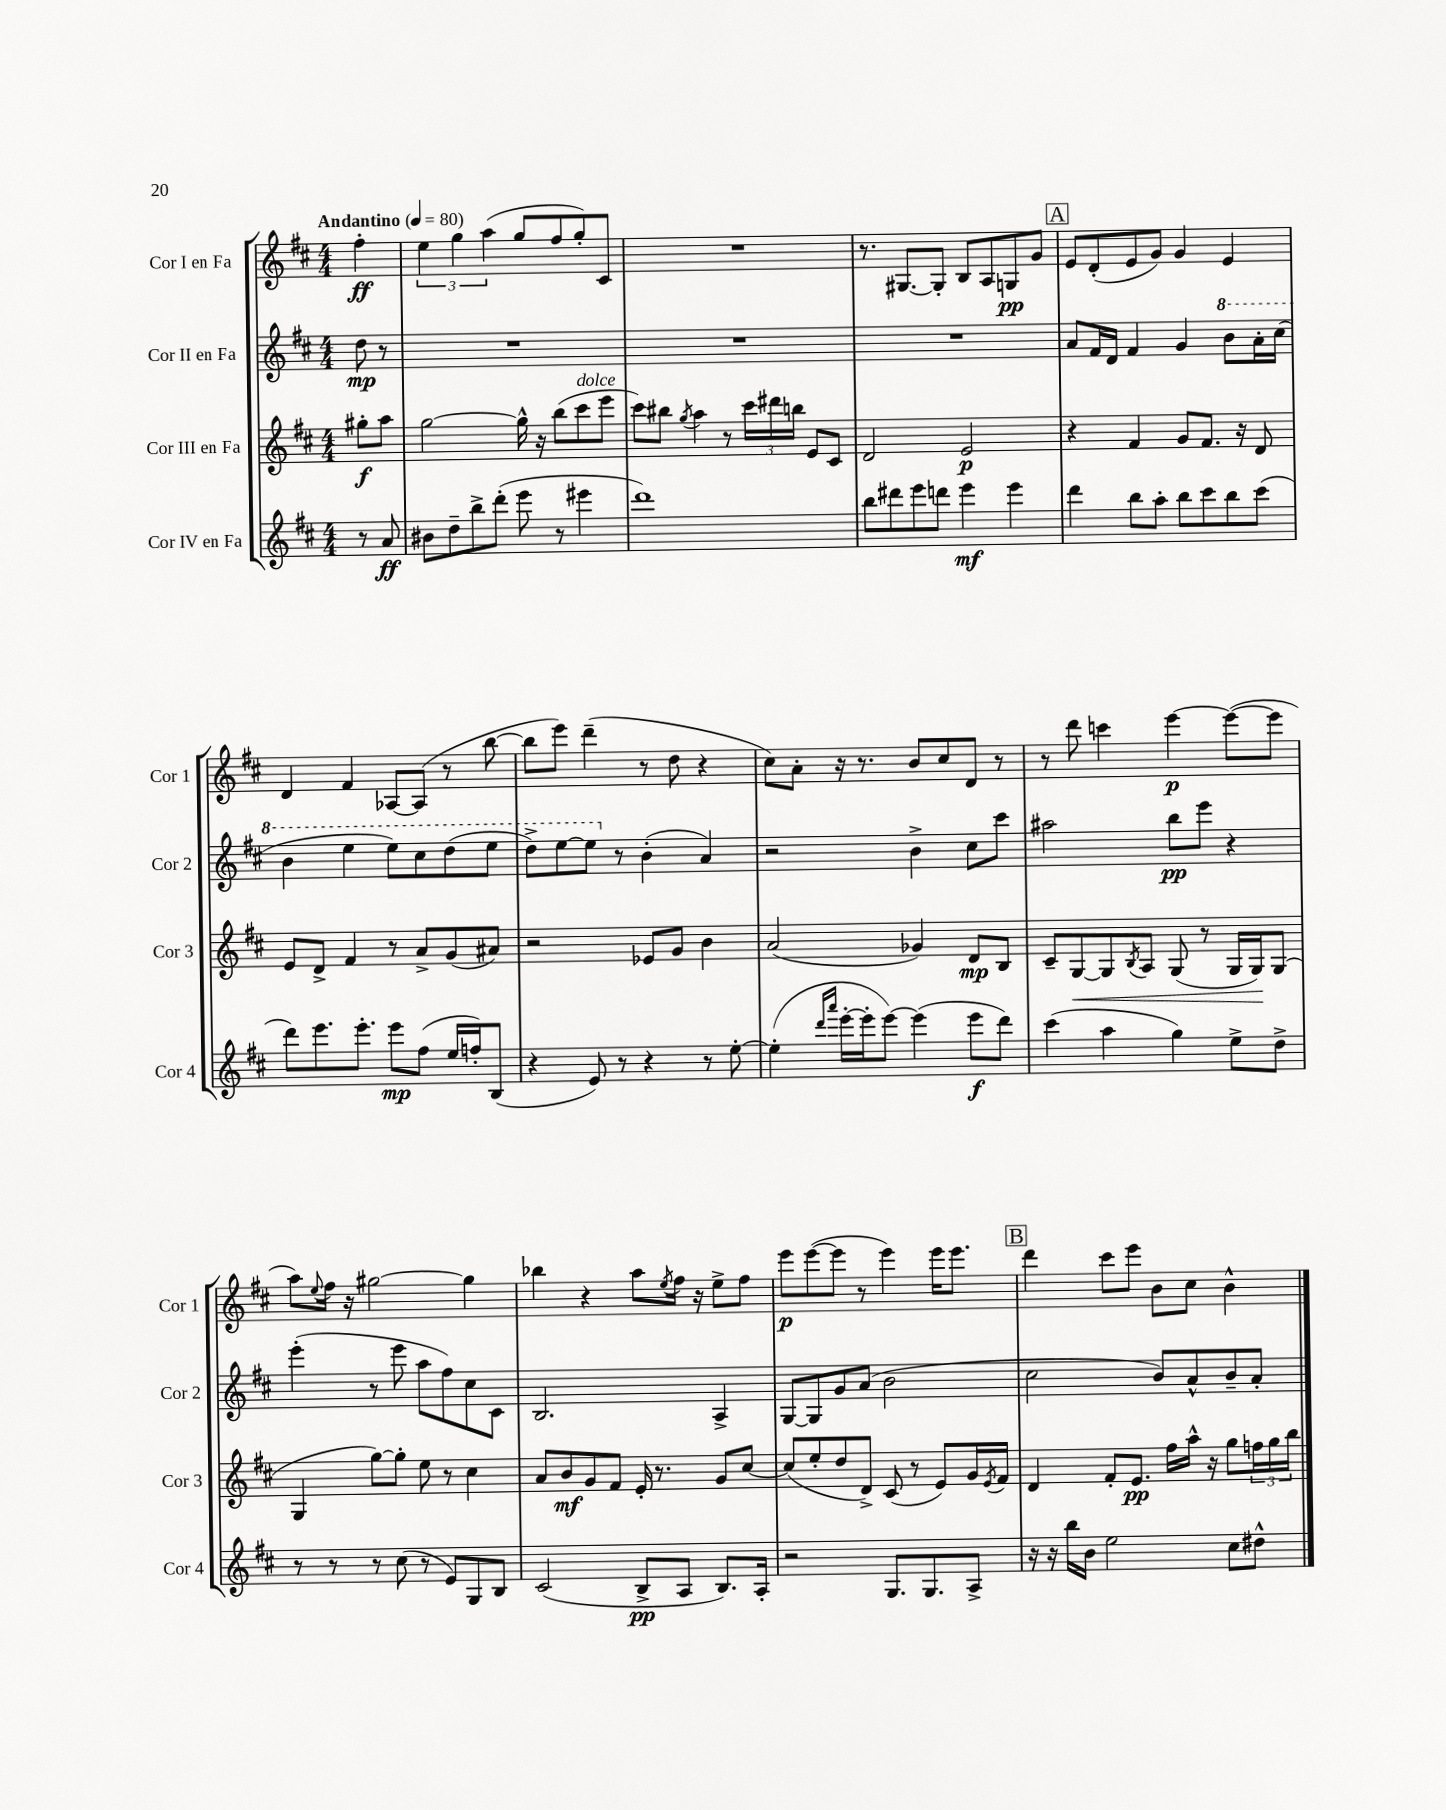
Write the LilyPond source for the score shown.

<<
\new StaffGroup <<
\new Staff = "s0" \with { instrumentName = "Cor I en Fa" shortInstrumentName = "Cor 1" } {
    \clef treble \key d \major \numericTimeSignature \time 4/4 \partial 4 \tempo "Andantino" 4 = 80
    fis''4-.\ff |
    \tuplet 3/2 { e''4 g''4 a''4( } g''8 fis''8 g''8-.) cis'8 |
    R1 |
    r8. gis8.~ gis8-. b8 a8 g8\pp g'8 |
    \mark \markup { \box "A" } e'8 d'8-.( e'8 g'8) g'4 e'4 |
    d'4 fis'4 aes8~ aes8( r8 b''8~ |
    b''8 e'''8) d'''4--( r8 d''8 r4 |
    cis''8) a'8-. r16 r8. b'8 cis''8 d'8 r8 |
    r8 d'''8 c'''4 e'''4~\p e'''8~( e'''8 |
    a''8) \appoggiatura { e''8 } fis''16 r16 gis''2~ gis''4 |
    bes''4 r4 a''8 \acciaccatura { e''8 } fis''16 r16 e''8-> fis''8 |
    e'''8\p e'''8~( e'''8 r8 e'''4) e'''16 e'''8. |
    \mark \markup { \box "B" } d'''4 cis'''8 e'''8 b'8 cis''8 b'4-^ \bar "|." |
}
\new Staff = "s1" \with { instrumentName = "Cor II en Fa" shortInstrumentName = "Cor 2" } {
    \clef treble \key d \major \numericTimeSignature \time 4/4 \partial 4
    d''8\mp r8 |
    R1 |
    R1 |
    R1 |
    \mark \markup { \box "A" } a'8 fis'16 d'16 fis'4 g'4 \ottava #1 b''8 a''16-. cis'''16( |
    b''4 e'''4 e'''8) cis'''8 d'''8( e'''8 |
    d'''8->) e'''8~ e'''8 \ottava #0 r8 b'4-.( a'4) |
    r2 b'4-> cis''8 cis'''8 |
    ais''2 b''8\pp e'''8 r4 |
    e'''4-.( r8 e'''8 a''8 fis''8) cis''8 cis'8 |
    b2. a4-> |
    g8~ g8 g'8 a'8( b'2 |
    \mark \markup { \box "B" } cis''2 b'8) a'8-^ b'8-- a'8-. \bar "|." |
}
\new Staff = "s2" \with { instrumentName = "Cor III en Fa" shortInstrumentName = "Cor 3" } {
    \clef treble \key d \major \numericTimeSignature \time 4/4 \partial 4
    gis''8-.\f a''8 |
    g''2~ g''16-^ r16 b''8( cis'''8^\markup { \italic "dolce" } e'''8 |
    cis'''8) bis''8 \acciaccatura { g''8 } a''4 r8 \tuplet 3/2 { cis'''16 dis'''16 b''16 } e'8 cis'8 |
    d'2 e'2\p |
    \mark \markup { \box "A" } r4 fis'4 g'8 fis'8. r16 d'8 |
    e'8 d'8-> fis'4 r8 a'8-> g'8( ais'8) |
    r2 ees'8 g'8 b'4 |
    a'2( ges'4) d'8\mp b8 |
    cis'8-- g8~\< g8 \acciaccatura { b8 } a8 g8( r8 g16 g16\!) g8( |
    g4 g''8~) g''8-. e''8 r8 cis''4 |
    a'8 b'8\mf g'8 fis'8 e'16-. r8. g'8 cis''8~ |
    cis''8( e''8-. d''8 d'8->) cis'8( r8 e'8) g'16 \acciaccatura { e'8 } fis'16 |
    \mark \markup { \box "B" } d'4 fis'8-. e'8.\pp fis''16 a''16-^ r16 g''8 \tuplet 3/2 { f''16 g''16 b''16 } \bar "|." |
}
\new Staff = "s3" \with { instrumentName = "Cor IV en Fa" shortInstrumentName = "Cor 4" } {
    \clef treble \key d \major \numericTimeSignature \time 4/4 \partial 4
    r8 a'8\ff |
    bis'8 d''8-- b''8-> d'''8-.( e'''8 r8 eis'''4 |
    d'''1) |
    b''8 dis'''8 e'''8 d'''8 e'''4\mf e'''4 |
    \mark \markup { \box "A" } d'''4 b''8 a''8-. b''8 cis'''8 b''8 cis'''8( |
    d'''8) e'''8. e'''8.-. e'''8\mp fis''8( e''16 f''16-.) b8( |
    r4 e'8) r8 r4 r8 e''8~-. |
    e''4-.( \grace { d'''16 a'''16 } e'''16~-. e'''16-. e'''8~) e'''4( e'''8\f d'''8) |
    cis'''4( a''4 g''4) e''8-> d''8-> |
    r8 r8 r8 cis''8( r8 e'8) g8 b8 |
    cis'2( b8->\pp a8 b8.) a16-. |
    r2 g8. g8. a8-> |
    \mark \markup { \box "B" } r16 r16 b''16 b'16 e''2 cis''8 dis''8-^ \bar "|." |
}
>>
>>
\layout { \context { \Score \remove "Bar_number_engraver" } }
